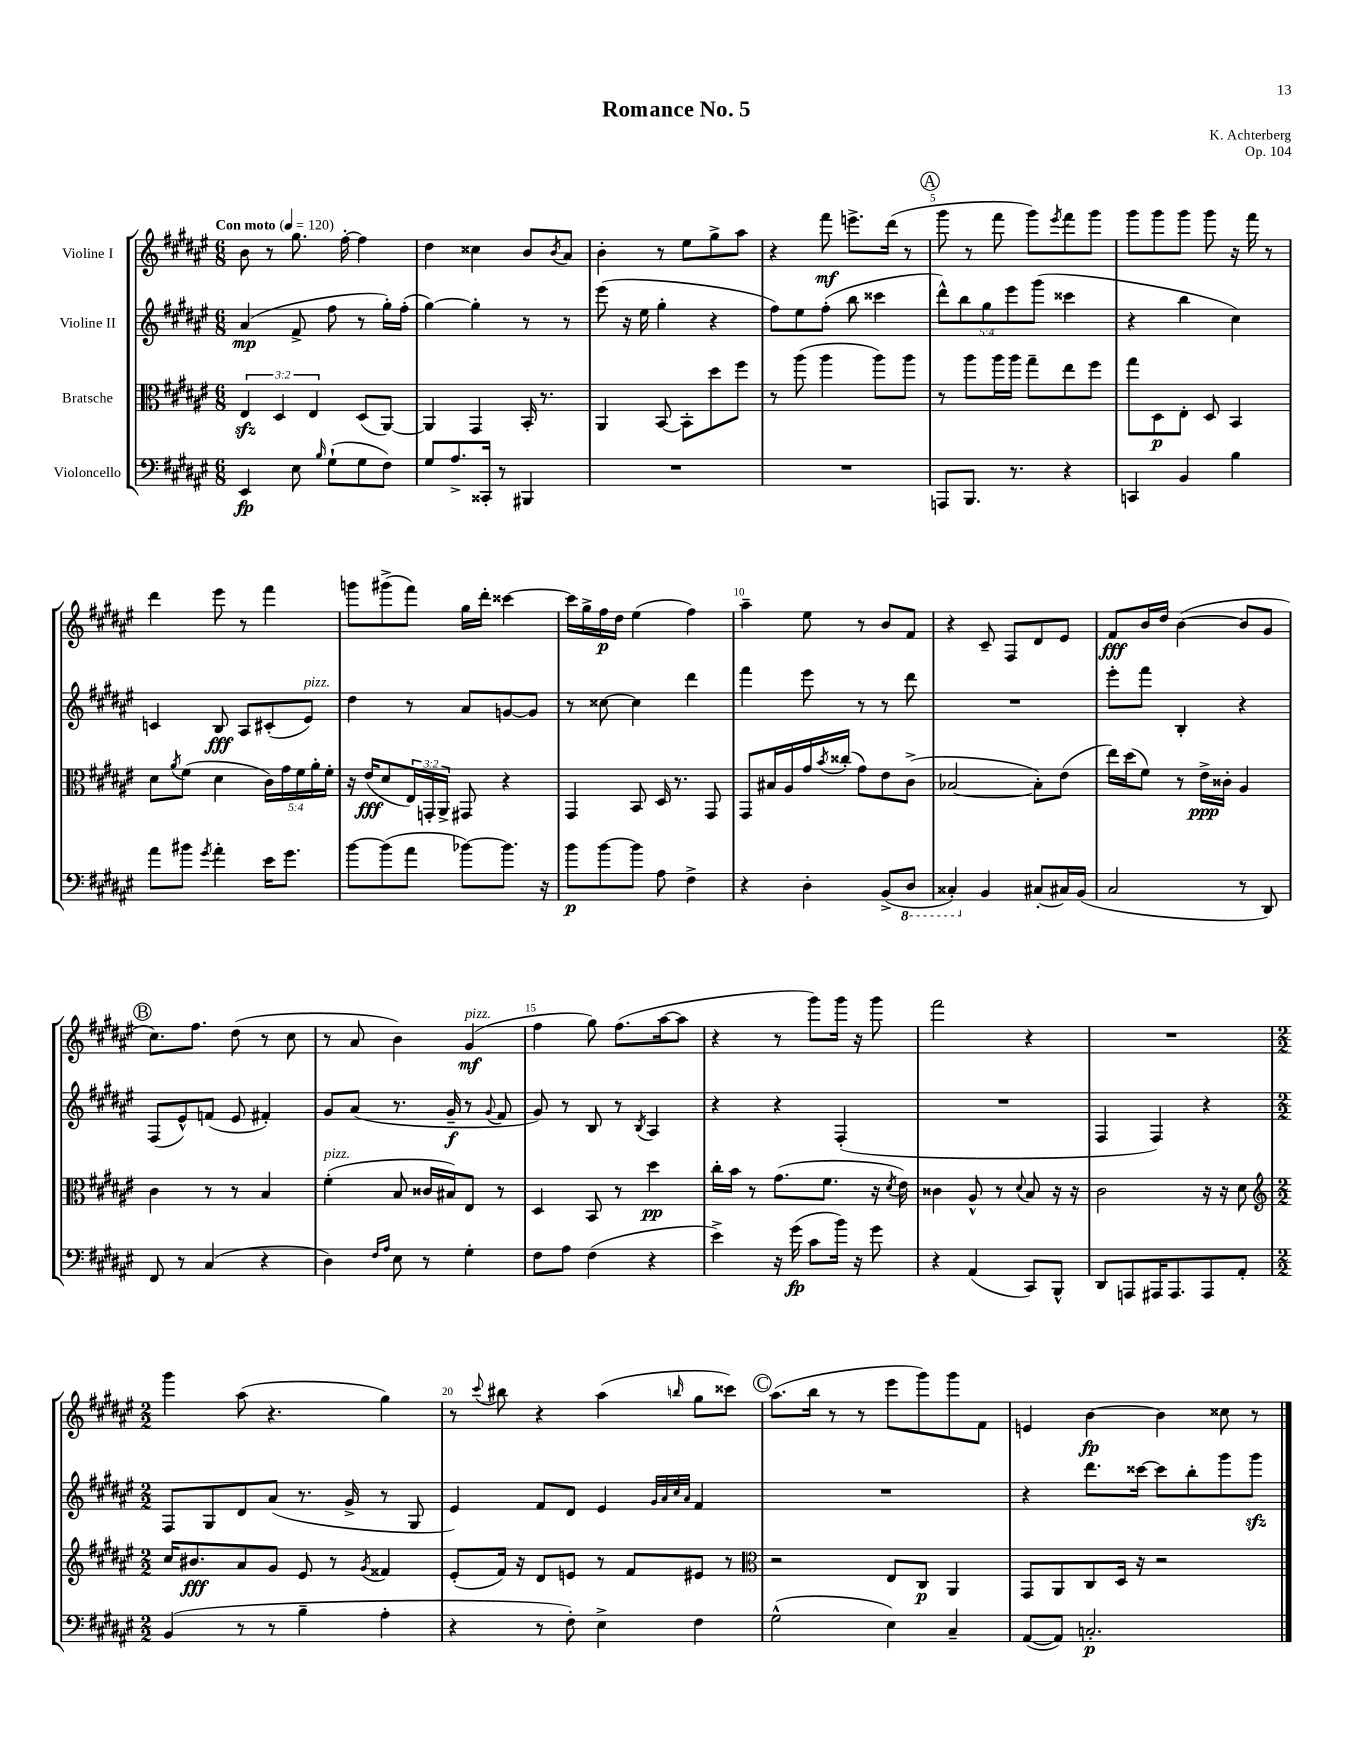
\header { title = "Romance No. 5" composer = "K. Achterberg" opus = "Op. 104" }
<<
\new StaffGroup <<
\new Staff = "s0" \with { instrumentName = "Violine I" } {
    \clef treble \key fis \major \numericTimeSignature \time 6/8 \tempo "Con moto" 4 = 120
    b'8 r8 gis''8. fis''16~-. fis''4 |
    dis''4 cisis''4 b'8 \acciaccatura { b'8 } ais'8 |
    b'4-. r8 eis''8 gis''8-> ais''8 |
    r4 fis'''8\mf e'''8.-> dis'''16( r8 |
    \mark \markup { \circle "A" } gis'''8 r8 fis'''8 gis'''8) \acciaccatura { eis'''8 } fis'''8 gis'''8 |
    gis'''8 gis'''8 gis'''8 gis'''8 r16 fis'''16 r8 |
    dis'''4 eis'''8 r8 fis'''4 |
    g'''8 gis'''8->( fis'''8) gis''16 dis'''16-. cisis'''4~ |
    cisis'''16 gis''16-> fis''16\p dis''16 eis''4( fis''4) |
    ais''4-- eis''8 r8 b'8 fis'8 |
    r4 cis'8-- fis8 dis'8 eis'8 |
    fis'8\fff b'16 dis''16 b'4~( b'8 gis'8 |
    \mark \markup { \circle "B" } cis''8.) fis''8. dis''8( r8 cis''8 |
    r8 ais'8 b'4) gis'4\mf^\markup { \italic "pizz." }( |
    fis''4 gis''8) fis''8.( ais''16~ ais''8 |
    r4 r8 gis'''8) gis'''16 r16 gis'''8 |
    fis'''2 r4 |
    R2. |
    \numericTimeSignature \time 2/2 gis'''4 ais''8( r4. gis''4) |
    r8 \appoggiatura { cis'''8 } bis''8 r4 ais''4( \grace { b''16 } gis''8 cisis'''8) |
    \mark \markup { \circle "C" } ais''8.( b''16 r8 r8 eis'''8 gis'''8) gis'''8 fis'8 |
    e'4 b'4~\fp b'4 cisis''8 r8 \bar "|." |
}
\new Staff = "s1" \with { instrumentName = "Violine II" } {
    \clef treble \key fis \major \numericTimeSignature \time 6/8 \override Staff.TupletNumber.text = #tuplet-number::calc-fraction-text
    ais'4\mp( fis'8-> fis''8 r8 gis''16-.) fis''16-.( |
    gis''4~) gis''4-. r8 r8 |
    eis'''8( r16 eis''16 gis''4-. r4 |
    fis''8) eis''8 fis''8-.( b''8 cisis'''4 |
    \mark \markup { \circle "A" } \tuplet 5/4 { dis'''8-^) b''8 gis''8 eis'''8 gis'''8( } cisis'''4 |
    r4 b''4 cis''4) |
    c'4 b8\fff ais8 cis'8-.( eis'8^\markup { \italic "pizz." }) |
    dis''4 r8 ais'8 g'8~ g'8 |
    r8 cisis''8~ cisis''4 dis'''4 |
    fis'''4 eis'''8 r8 r8 dis'''8 |
    R2. |
    eis'''8-. fis'''8 b4-. r4 |
    \mark \markup { \circle "B" } fis8( eis'8-^) f'8( eis'8 fis'4-.) |
    gis'8 ais'8( r8. gis'16--\f r8 \appoggiatura { gis'8 } fis'8 |
    gis'8) r8 b8 r8 \acciaccatura { b8 } ais4 |
    r4 r4 fis4-.( |
    R2. |
    fis4 fis4) r4 |
    \numericTimeSignature \time 2/2 fis8 gis8 dis'8 ais'8( r8. gis'16-> r8 gis8 |
    eis'4) fis'8 dis'8 eis'4 \grace { gis'32 ais'32 cis''32 ais'32 } fis'4 |
    \mark \markup { \circle "C" } R1 |
    r4 dis'''8. cisis'''16~ cisis'''8 b''8-. gis'''8 gis'''8\sfz \bar "|." |
}
\new Staff = "s2" \with { instrumentName = "Bratsche" } {
    \clef alto \key fis \major \numericTimeSignature \time 6/8 \override Staff.TupletNumber.text = #tuplet-number::calc-fraction-text
    \tuplet 3/2 { eis4\sfz dis4 eis4 } dis8( ais,8~) |
    ais,4 gis,4 b,16-. r8. |
    ais,4 b,8~ b,8-. dis''8 fis''8 |
    r8 ais''8( ais''4 ais''8) ais''8 |
    \mark \markup { \circle "A" } r8 ais''8 ais''16 ais''16 gis''8-- eis''8 fis''8 |
    gis''8 dis8\p eis8-. dis8 b,4 |
    dis'8 \acciaccatura { ais'8 } fis'8( dis'4 \tuplet 5/4 { cis'16) gis'16 fis'16 ais'16-. fis'16-. } |
    r16 eis'16\fff( dis'8 \tuplet 3/2 { eis16) g,16-. ais,16-> } gis,8 r4 |
    gis,4 b,8 dis16 r8. gis,8 |
    gis,8 bis16 ais16 gis'16 \acciaccatura { b'8 } cisis''16-.( gis'8) eis'8 cis'8->( |
    bes2~ bes8-.) eis'8( |
    eis''16) dis''16( fis'8) r8 eis'16->\ppp cisis'16-. ais4 |
    \mark \markup { \circle "B" } cis'4 r8 r8 b4 |
    fis'4-.^\markup { \italic "pizz." }( b8 cisis'16 bis16) eis8 r8 |
    dis4 b,8 r8 dis''4\pp |
    cis''16-. b'16 r8 gis'8.( fis'8. r16 \acciaccatura { dis'8 } eis'16) |
    cisis'4 ais8-^ r8 \appoggiatura { dis'8 } b8 r16 r16 |
    cis'2 r16 r16 dis'8 |
    \numericTimeSignature \time 2/2 \clef treble cis''16 bis'8.\fff ais'8 gis'8 eis'8 r8 \acciaccatura { gis'8 } fisis'4 |
    eis'8-.( fis'16) r16 dis'8 e'8 r8 fis'8 eis'8 r8 |
    \mark \markup { \circle "C" } \clef alto r2 eis8 cis8\p ais,4 |
    gis,8 ais,8 cis8 dis16 r16 r2 \bar "|." |
}
\new Staff = "s3" \with { instrumentName = "Violoncello" } {
    \clef bass \key fis \major \numericTimeSignature \time 6/8
    eis,4\fp eis8 \grace { b16 } gis8-!( gis8 fis8) |
    gis8 ais8.-> cisis,16-. r8 bis,,4 |
    R2. |
    R2. |
    \mark \markup { \circle "A" } a,,8 b,,8. r8. r4 |
    c,4 b,4 b4 |
    ais'8 bis'8 \acciaccatura { gis'8 } ais'4-. eis'16 gis'8. |
    b'8~ b'8( ais'8 bes'8~) bes'8. r16 |
    b'8\p b'8~ b'8 ais8 fis4-> |
    r4 dis4-. b,8->( \ottava #-1 dis,8 |
    cisis,4-.) \ottava #0 b,4 cis!8~-. cis!16 b,16( |
    cis2 r8 dis,8) |
    \mark \markup { \circle "B" } fis,8 r8 cis4( r4 |
    dis4) \grace { fis16 ais16 } eis8 r8 gis4-. |
    fis8 ais8 fis4( r4 |
    eis'4->) r16 gis'16\fp( cis'8 b'16) r16 gis'8 |
    r4 ais,4( cis,8) b,,8-^ |
    dis,8 a,,8 ais,,16 ais,,8. ais,,8 ais,8-. |
    \numericTimeSignature \time 2/2 b,4( r8 r8 b4-- ais4-. |
    r4 r8 fis8-.) eis4-> fis4 |
    \mark \markup { \circle "C" } gis2-^( eis4) cis4-- |
    ais,8~( ais,8) c2.-.\p \bar "|." |
}
>>
>>
\layout { \context { \Score \override BarNumber.break-visibility = ##(#f #t #t) barNumberVisibility = #(every-nth-bar-number-visible 5) } }
